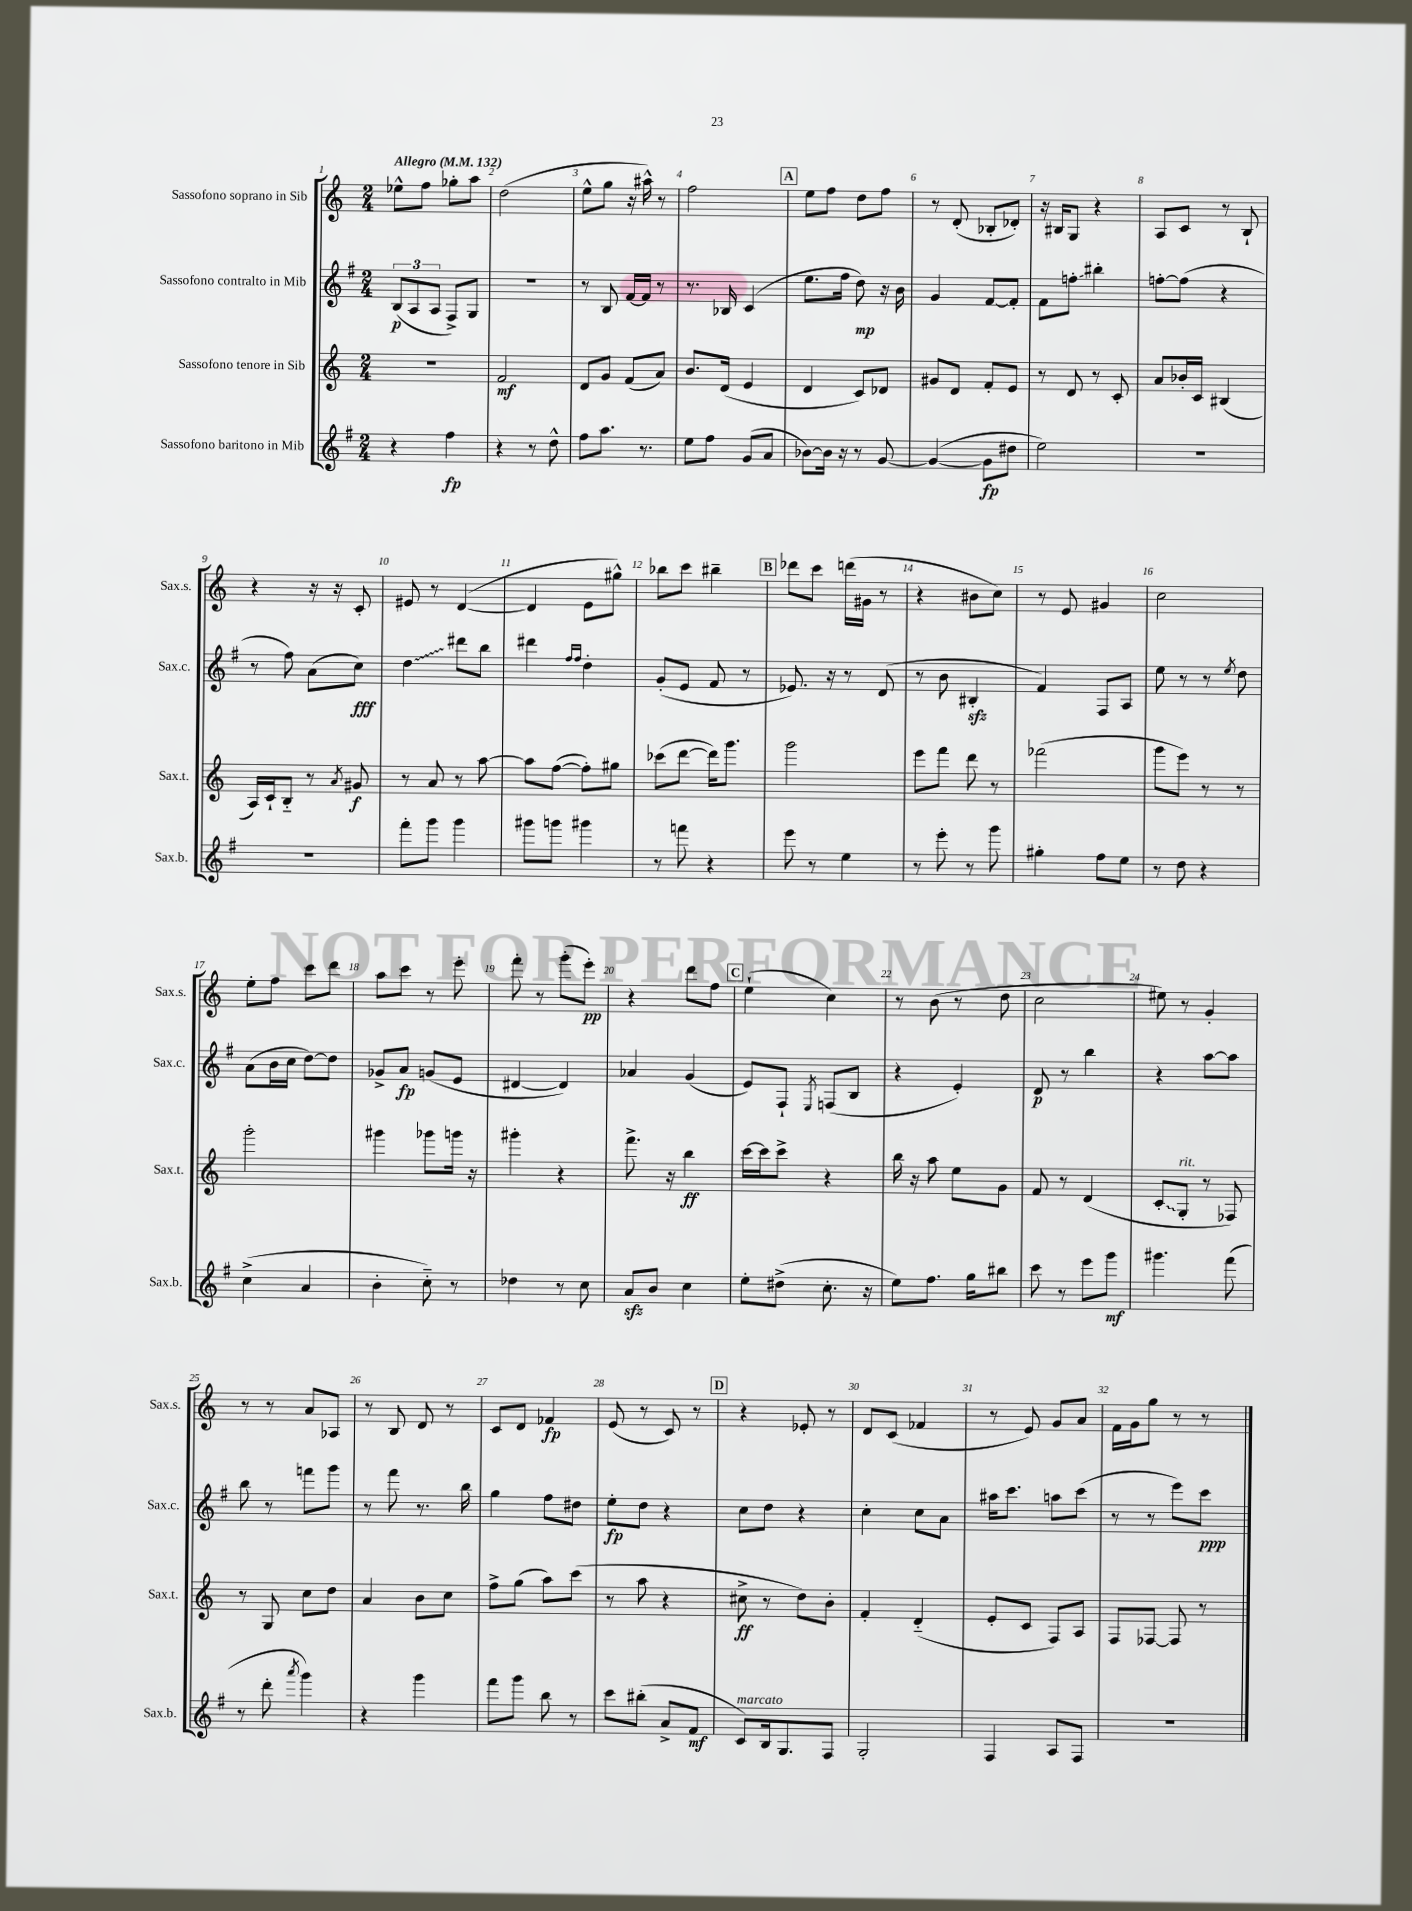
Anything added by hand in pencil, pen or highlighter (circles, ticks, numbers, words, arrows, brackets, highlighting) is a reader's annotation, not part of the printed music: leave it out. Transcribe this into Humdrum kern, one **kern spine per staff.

**kern	**kern	**kern	**kern
*staff4	*staff3	*staff2	*staff1
*clefG2	*clefG2	*clefG2	*clefG2
*k[f#]	*k[]	*k[f#]	*k[]
*M2/4	*M2/4	*M2/4	*M2/4
*MM132	*MM132	*MM132	*MM132
4r	2r	(12B	8ee-^^
.	.	12A	.
.	.	.	8ff
.	.	12A	.
4ff#	.	8F#^)	8gg-'
.	.	8G	8aa
=	=	=	=
4r	2f	2r	(2dd
8r	.	.	.
8dd^^	.	.	.
=	=	=	=
8ff#	8d	8r	8ee^^
8.aa	8g	8B	8gg
.	(8f	[16f#	16r
8.r	.	16f#]	16aa#^^)
.	8a)	8r	8r
=	=	=	=
8ee	8.b	8.r	2ff
8ff#	.	.	.
.	(16d	16B-	.
(8g	4e	(4c	.
8a	.	.	.
=	=	=	=
[8b-)	4d	8.ee	8ee
16b-]	.	.	8ff
16r	.	16ff#	.
8r	8c)	8dd)	8dd
[8g	8d-	16r	8ff
.	.	16b	.
=	=	=	=
(4g_	8g#	4g	8r
.	8d	.	(8d'
8g]	8f'	[8f#	8B-'
8dd#	8e	8f#']	8d-')
=	=	=	=
2ee)	8r	8f#	16r
.	.	.	16B#
.	8d	8ff'	8G
.	8r	4bb#'	4r
.	8c'	.	.
=	=	=	=
2r	8a	[8ff'	8A
.	16b-'	(8ff]	8c
.	16c	.	.
.	(4B#	4r	8r
.	.	.	8B`
=	=	=	=
2r	16A)	8r	4r
.	16c`	.	.
.	8B'~	8ff#)	.
.	8r	(8a	16r
.	.	.	16r
.	8qa	.	.
.	8g#	8cc)	8c'
=	=	=	=
8fff#'	8r	4dd	8e#
8ggg	8a	.	8r
4ggg	8r	8ddd#	([4d
.	[8aa	8bb	.
=	=	=	=
8ggg#	8aa]	4ddd#	4d]
8ggg	([8ff	.	.
.	.	16qqff#	.
.	.	16qqff#	.
4ggg#	8ff'])	4dd'	8e
.	8gg#	.	8gg#^^)
=	=	=	=
8r	(8ccc-	(8g'	8bb-
8fff	[8ddd	8e	8ccc
4r	16ddd])	8f#	4bb#~
.	8.ggg	.	.
.	.	8r	.
=	=	=	=
8eee	2ggg	8.e-)	8ddd-
8r	.	.	8ccc
.	.	16r	.
4ee	.	8r	(16ddd
.	.	.	16g#
.	.	(8d	8r
=	=	=	=
8r	8eee	8r	4r
8eee'	8fff	8b	.
8r	8ddd	4B#'	8b#
8ggg	8r	.	8cc)
=	=	=	=
4gg#'	(2fff-	4f#)	8r
.	.	.	8e
8ff#	.	8F#	4g#
8ee	.	8A	.
=	=	=	=
8r	8ggg	8ee	2cc
8dd	8eee)	8r	.
4r	8r	8r	.
.	.	8qee	.
.	8r	8dd	.
=	=	=	=
(4cc^	2ggg'	(8a	8ee'
.	.	16b	8ff
.	.	16cc	.
4a	.	[8dd)	8ccc
.	.	8dd]	8ddd
=	=	=	=
4b'	4ggg#	8g-^	8aa
.	.	8a	8ccc
8cc'~)	8ggg-	(8g	8r
8r	16ggg	8e	8eee'
.	16r	.	.
=	=	=	=
4dd-	4ggg#'	[4d#	8fff'
.	.	.	8r
8r	4r	4d#])	(8ggg'
8cc	.	.	8eee')
=	=	=	=
8a	8.fff^	4a-	4r
8b	.	.	.
.	16r	.	.
4cc	4bb	(4g	8ddd
.	.	.	8ff
=	=	=	=
8ee'	[16ccc	8e)	(4ee`
.	16ccc]	.	.
(8dd#^	8ccc^	8F#`	.
.	.	8qE	.
8.cc'	4r	(8F	4cc)
.	.	8B	.
16r	.	.	.
=	=	=	=
8ee)	16bb	4r	8r
.	16r	.	.
8.ff#	8aa	.	(8b
.	8ee	4e')	8r
16gg	.	.	.
8bb#	8g	.	8dd
=	=	=	=
8ccc	8f	8d	2cc
8r	8r	8r	.
8eee	(4d	4bb	.
8ggg	.	.	.
=	=	=	=
4.ggg#	8c'	4r	8ee#)
.	8G'	.	8r
.	8r	[8aa	4g'
(8fff#	8F-)	8aa]	.
=	=	=	=
8r	8r	8bb	8r
8ddd'	8G	8r	8r
8qaaa	.	.	.
4ggg)	8cc	8fff	8a
.	8dd	8ggg	8A-
=	=	=	=
4r	4a	8r	8r
.	.	8fff#	8B
4ggg	8b	8.r	8d
.	8cc	.	8r
.	.	16bb	.
=	=	=	=
8fff#	8ff^	4gg	8c
8ggg	(8gg	.	8d
8bb	8aa)	8ff#	4f-
8r	(8ccc	8dd#	.
=	=	=	=
8ccc	8r	8ee'	(8e
(8bb#'	8aa	8dd	8r
8a^	4r	4r	8c)
8f#	.	.	8r
=	=	=	=
8c)	8cc#^	8cc	4r
16B	8r	8dd	.
8.G	.	.	.
.	8dd)	4r	8e-'
8F#	8b'	.	8r
=	=	=	=
2G'	4f'	4cc'	8d
.	.	.	(8c
.	(4d'~	8cc	4f-
.	.	8a	.
=	=	=	=
4F#	8e'	16aa#	8r
.	.	8.ccc	.
.	8c	.	8e)
8A	8F)	8aa	8g
8F#	8A	(8ccc	8a
=	=	=	=
2r	8F	8r	16f
.	.	.	16g
.	[8F-	8r	8gg
.	8F-]	8eee)	8r
.	8r	8ccc	8r
==	==	==	==
*-	*-	*-	*-
